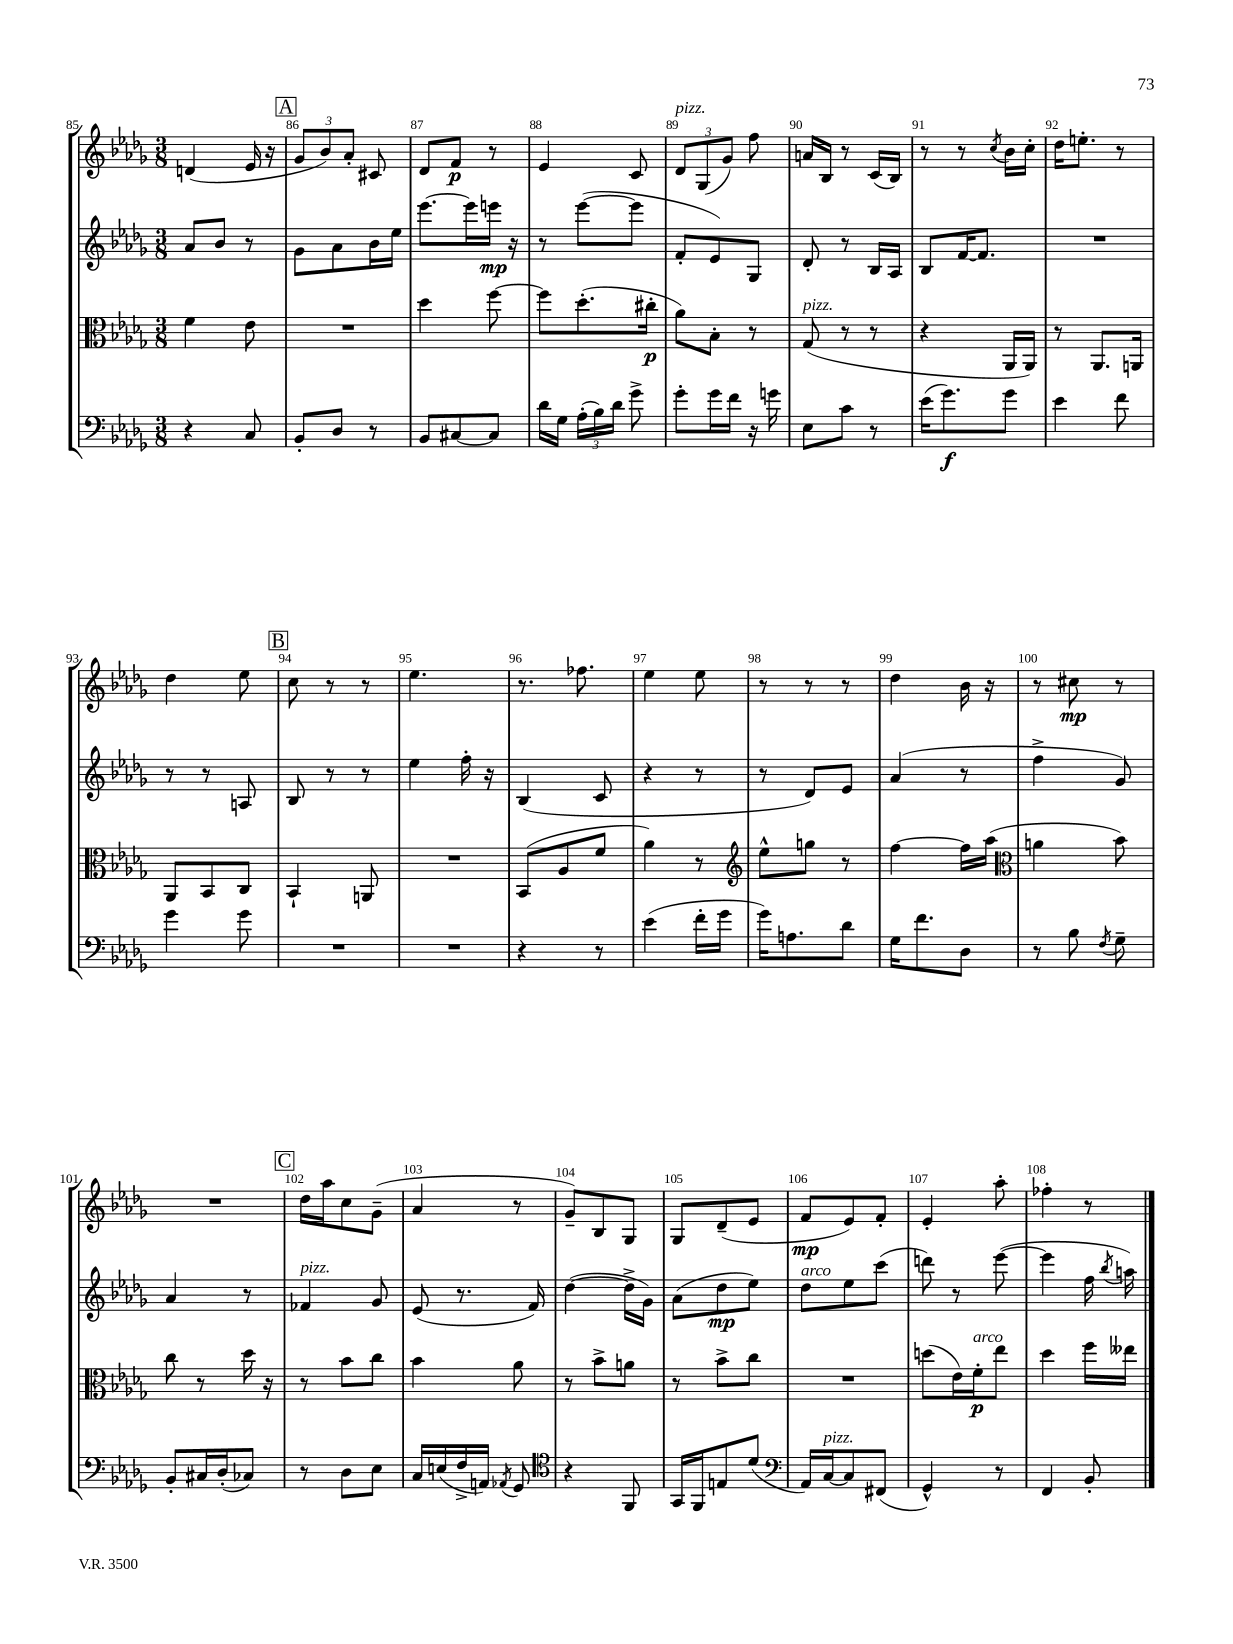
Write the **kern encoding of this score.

**kern	**kern	**kern	**kern
*staff4	*staff3	*staff2	*staff1
*clefF4	*clefC3	*clefG2	*clefG2
*k[b-e-a-d-g-]	*k[b-e-a-d-g-]	*k[b-e-a-d-g-]	*k[b-e-a-d-g-]
*M3/8	*M3/8	*M3/8	*M3/8
4r	4f	8a-	(4d
.	.	8b-	.
8C	8e-	8r	16e-
.	.	.	16r
=	=	=	=
8BB-'	4.r	8g-	12g-
.	.	.	12b-)
8D-	.	8a-	.
.	.	.	12a-'
8r	.	16b-	8c#
.	.	16ee-	.
=	=	=	=
8BB-	4dd-	[8.eee-	8d-
[8C#	.	.	8f
.	.	16eee-]	.
8C#]	[8ff	16eee	8r
.	.	16r	.
=	=	=	=
16d-	8ff]	8r	4e-
16G-	.	.	.
(24A-'	(8.dd-'	([8eee-	.
24B-)	.	.	.
24d-	.	.	.
8g-^	.	8eee-]	8c
.	16cc#'	.	.
=	=	=	=
8g-'	8a-)	8f'	12d-
.	.	.	(12G-
16g-	8B-'	8e-)	.
.	.	.	12g-)
16f	.	.	.
16r	8r	8G-	8ff
16g	.	.	.
=	=	=	=
8E-	(8G-	8d-'	16a
.	.	.	16B-
8c	8r	8r	8r
8r	8r	16B-	(16c
.	.	16A-	16B-)
=	=	=	=
(16e-	4r	8B-	8r
8.g-)	.	.	.
.	.	[16f	8r
.	.	8.f]	.
.	.	.	8qcc
8g-	16AA-	.	16b-
.	16AA-)	.	16cc'
=	=	=	=
4e-	8r	4.r	16dd-
.	.	.	8.ee'
.	8.AA-	.	.
8f	.	.	8r
.	16AA	.	.
=	=	=	=
4g-	8AA-	8r	4dd-
.	8BB-	8r	.
8g-	8C	8A	8ee-
=	=	=	=
4.r	4BB-`	8B-	8cc
.	.	8r	8r
.	8AA	8r	8r
=	=	=	=
4.r	4.r	4ee-	4.ee-
.	.	16ff'	.
.	.	16r	.
=	=	=	=
4r	(8BB-	(4B-	8.r
.	8A-	.	.
.	.	.	8.ff-
8r	8f	8c	.
=	=	=	=
(4e-	4a-)	4r	4ee-
16f'	8r	8r	8ee-
16g-	.	.	.
=	=	=	=
*	*clefG2	*	*
16g-)	8ee-^^	8r	8r
8.A	.	.	.
.	8gg	8d-)	8r
8d-	8r	8e-	8r
=	=	=	=
16G-	[4ff	(4a-	4dd-
8.f	.	.	.
8D-	16ff]	8r	16b-
.	(16aa-	.	16r
=	=	=	=
*	*clefC3	*	*
8r	4a	4ff^	8r
8B-	.	.	8cc#
8qF	.	.	.
8G-~	8b-)	8g-)	8r
=	=	=	=
8BB-'	8cc	4a-	4.r
16C#	8r	.	.
(16D-'	.	.	.
8C-)	16dd-	8r	.
.	16r	.	.
=	=	=	=
8r	8r	4f-	16dd-
.	.	.	16aa-
8D-	8b-	.	8cc
8E-	8cc	8g-	(8g-~
=	=	=	=
16C	4b-	(8e-	4a-
(16E	.	.	.
16F^	.	8.r	.
16AA)	.	.	.
8qAA-	.	.	.
8GG-	8a-	.	8r
.	.	16f)	.
=	=	=	=
*clefC4	*	*	*
4r	8r	([4dd-	8g-~)
.	8b-^	.	8B-
8FF	8a	16dd-^]	8G-
.	.	16g-)	.
=	=	=	=
16GG-	8r	(8a-	8G-
16FF	.	.	.
8E	8b-^	8dd-	(8d-~
(8d-	8cc	8ee-)	8e-
=	=	=	=
*clefF4	*	*	*
16AA-)	4.r	8dd-	8f
[16C	.	.	.
8C]	.	8ee-	8e-)
(8FF#	.	(8ccc	8f'
=	=	=	=
4GG-^^)	(8dd	8ddd)	4e-'
.	16e-)	8r	.
.	16f'	.	.
8r	8ee-	([8eee-	8aa-'
=	=	=	=
4FF	4dd-	4eee-]	4ff-'
8BB-'	16ff	16ff	8r
.	.	8qbb-	.
.	16ee--	16aa)	.
==	==	==	==
*-	*-	*-	*-
